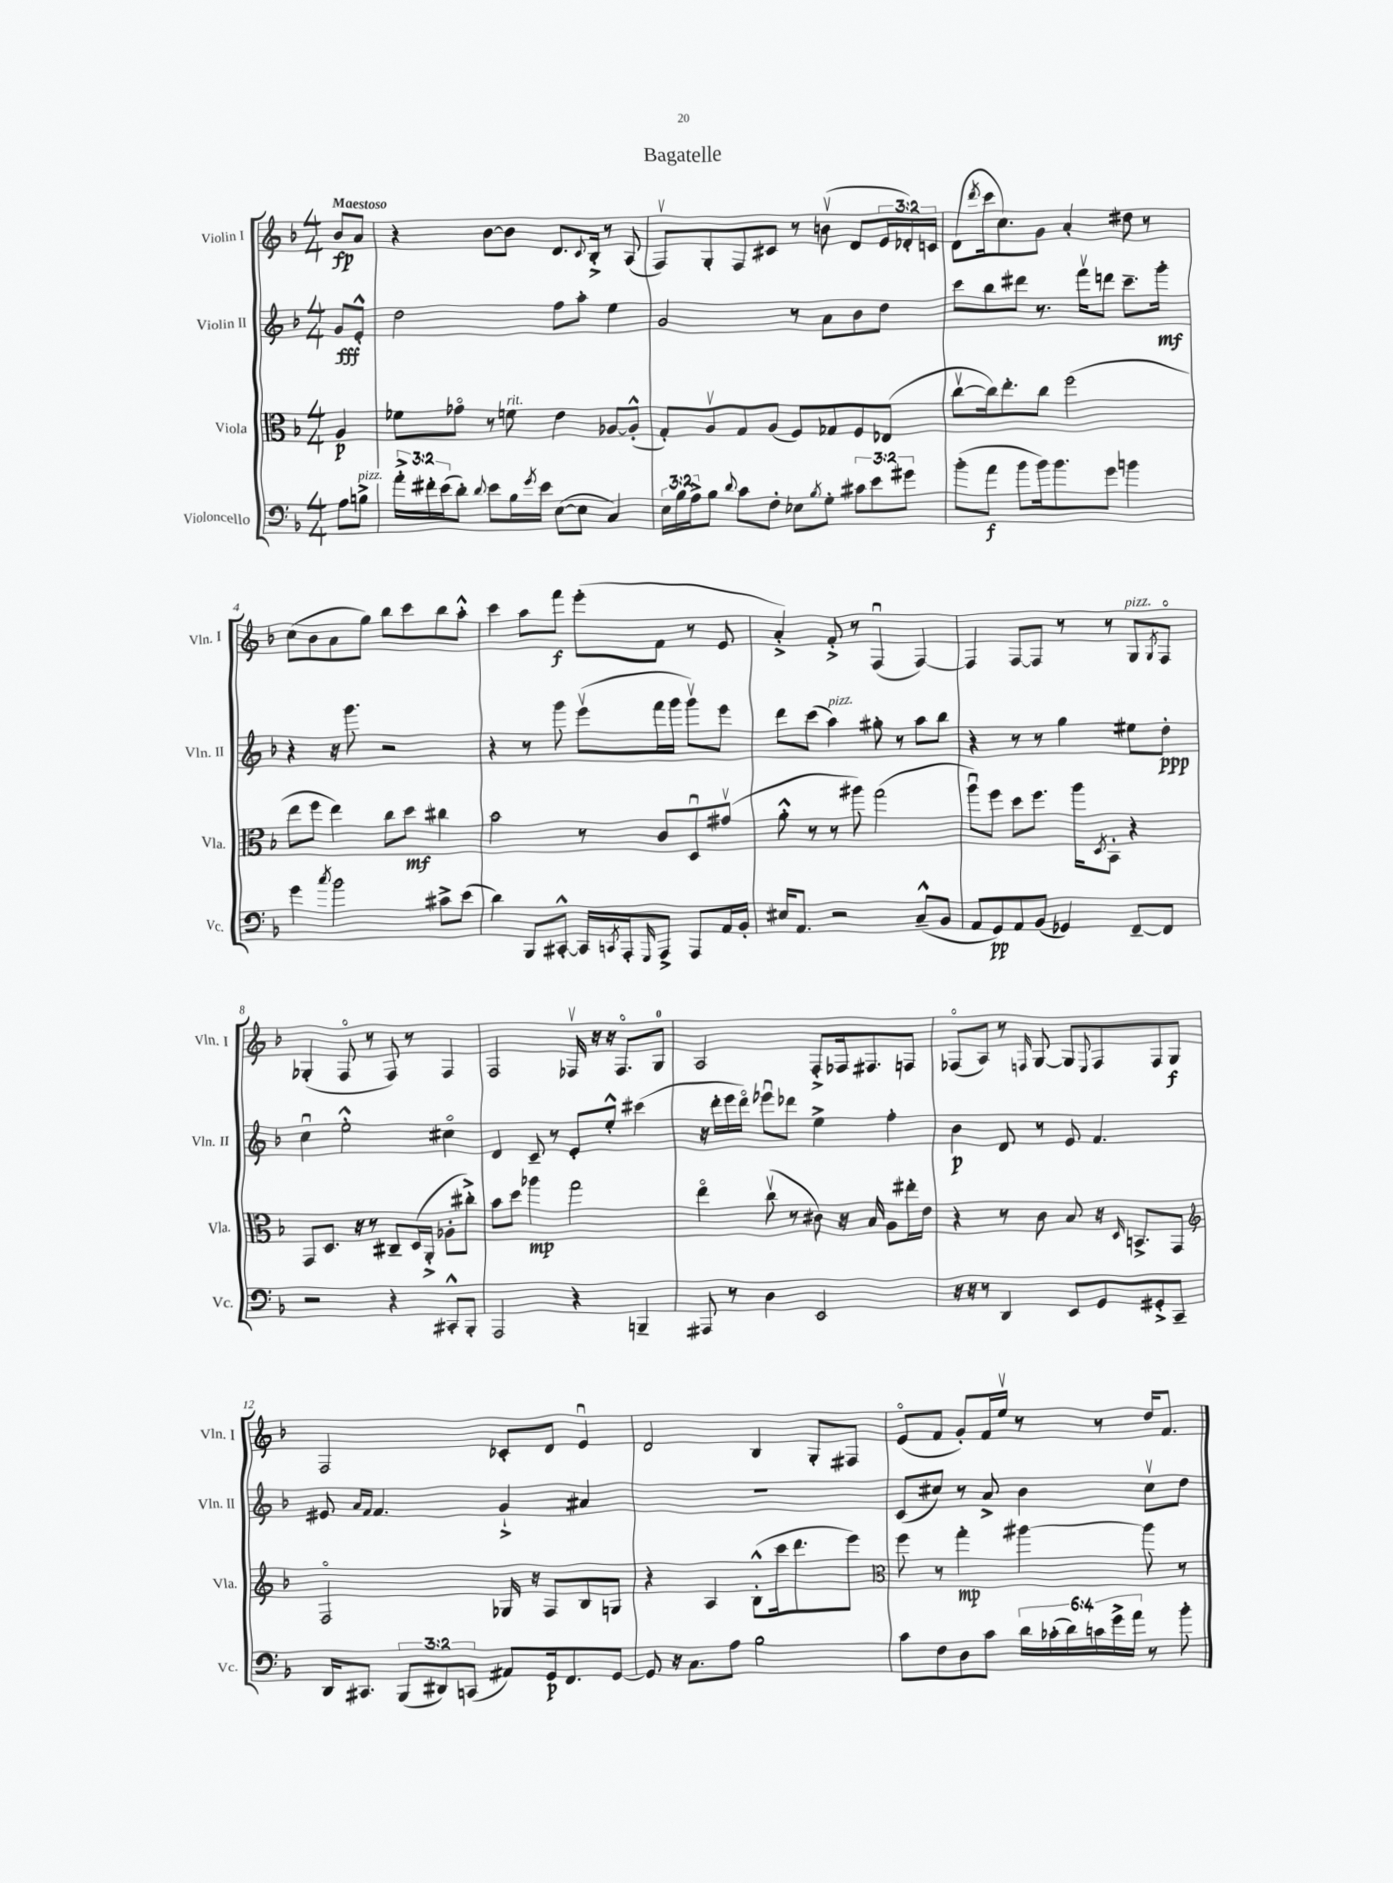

**kern	**kern	**kern	**kern
*staff4	*staff3	*staff2	*staff1
*clefF4	*clefC3	*clefG2	*clefG2
*k[b-]	*k[b-]	*k[b-]	*k[b-]
*M4/4	*M4/4	*M4/4	*M4/4
8A\L	4A/	8g/L	8b-/L
8B^\J	.	8e'^^/J	8a/J
=	=	=	=
24a'^\LL	8f-\L	2dd\	4r
24f#'\	.	.	.
(24e\J	.	.	.
8d'\J)	8g-o\J	.	.
8qqd/	.	.	.
8e\L	8r	.	[8b-\L
16B-\L	8f\	.	8b-\]J
8qg/	.	.	.
16e\JJ	.	.	.
([8E\L	4e\	8ff\L	8.d/L
8E\]J	.	8aa'\J	.
.	.	.	8qqc/
.	.	.	16B-'^/Jk
4C/)	[8A-/L	4ee\	8r
.	(8A-'^^/]J	.	(8A/
=	=	=	=
24E\LL	8G'/L)	2g/	8Fv/L)
24B-\	.	.	.
24A^\J	.	.	.
8B-\J	8Av/	.	8G'/
8qqd/	.	.	.
8c\L	8G/	.	8F/
8F'\J	(8A/J	.	8c#/J
8E-\L	8F/L)	8r	8r
8qB-/	.	.	.
8G'\J	8G-/	8a\L	(8bv\
12c#\L	8F/	8b-\	8d/L
12e\	.	.	.
.	(8E-/J	8dd\J	24e/L
12g#\J	.	.	24d-'/)
.	.	.	24c/JJ
=	=	=	=
(8b-'\L	[8ccv\L	8ccc\L	(8d\L
.	.	.	8qddd/
8a\J	16cc\]k)	8bb-\	16ccc\k
.	8.ee'\	.	8.cc\)
8b-\L	.	8ddd#\J	.
16b-\k)	8cc\J	8.r	8g\J
8.b-\	.	.	.
.	(2ff\	.	4a'/
.	.	16fffv\LK	.
8g\J	.	8ddd\J	.
4b\	.	8.ccc~\L	8dd#\
.	.	.	8r
.	.	16ggg'\Jk	.
=	=	=	=
4g\	8ee\L	4r	(8cc\L
.	8ff\J	.	8b-\
8qcc/	.	.	.
2b-\	4ee\)	16r	8a\
.	.	8.ggg\	.
.	.	.	8gg\J)
.	8cc\L	2r	8bb-\L
.	8dd\J	.	8ccc\
8c#^\L	4cc#\	.	8bb-\
(8e\J	.	.	8aa'^^\J
=	=	=	=
4d\)	2b-\	4r	4ccc\
8BBB-/L	.	8r	8aa\L
[8CC#'^^/J	.	8ggg\	8fff\J
16CC#/]LL	8r	(8eeev\L	(8eee'\L
8qCC/	.	.	.
16AAA'/J	.	.	.
16qqGGG/	.	.	.
8AAA^/J	8c/L	16fff\L	8f\J
.	.	16ggg\JJ	.
8AAA/L	8Du/	8gggv\L)	8r
16AA/L	(8g#v/J	8eee\J	8e/
16BB-'/JJ	.	.	.
=	=	=	=
16E#/LK	8a'^^\	8ddd\L	4a'^/)
8.AA/J	.	.	.
.	8r	(8ccc\J	.
2r	8r	4aa\)	8f'^/
.	8aa#\)	.	8r
.	(2gg\	8gg#'\	(4Fu/
.	.	8r	.
(8C~^^/L	.	8aa\L	[4F/)
8BB-/J	.	8bb-\J	.
=	=	=	=
8AA/L	8aau\L)	4r	4F/]
8GG/)	8ff\J	.	.
8AA/	8dd\L	8r	[8F/L
(8BB-/J	8.ff\J	8r	8F/]J
4GG-/)	.	4gg\	8r
.	16aa\LK	.	.
.	8qD/	.	.
.	8BB-'\J	.	8r
[8FF~/L	4r	8ee#\L	8G/L
.	.	.	8qG/
8FF/]J	.	8dd'\J	8Fo/J
=	=	=	=
2r	8GG/L	4ccu\	(4G-'/
.	8.D/J	.	.
.	.	2ee'^^\	8Fo/
.	16r	.	.
.	8r	.	8r
4r	8C#~/L	.	8F/)
.	(16D/L	.	8r
.	16AA'^/JJ	.	.
8CC#'^^/L	8A-'\L	4cc#o\	4F/
8BBB-'/J	8cc#'^\J)	.	.
=	=	=	=
2AAA/	8b-\L	4d/	2F/
.	8dd\J	.	.
.	4aa-\	8c~/	.
.	.	8r	.
4r	2gg\	8e'/L	16F-v/
.	.	.	16r
.	.	8ee'^^/J	16r
.	.	.	8.F-o/L
4BBB~/	.	(4ccc#\	.
.	.	.	8G/J
=	=	=	=
8AAA#/	4eeo\	16r	2A/
.	.	16ddd'\LL	.
8r	.	16eee\	.
.	.	16dddo\JJ)	.
4D\	(8ccv\	8eee-u\L	.
.	8r	8ddd-\J	.
2EE/	8c#\)	4ee^\	8F'^/L
.	16r	.	16F-/k
.	16B-/	.	8.F#/
.	8A\L	4ff'\	.
.	16ee#'\L	.	8F/J
.	16e\JJ	.	.
=	=	=	=
16r	4r	4b-\	(8F-o/L
16r	.	.	.
8r	.	.	8A/J)
4DD/	8r	8d/	8r
.	.	.	16qqF/
.	8c\	8r	[8G/
8EE/L	8B-/	8e/	8G/]L
.	.	.	8qqE/
8GG/	16r	4.f/	8F/
.	16qqD/	.	.
.	8.BB^/L	.	.
8GG#'^/	.	.	8F/
8CC~/J	8GG/J	.	8G/J
=	=	=	=
*	*clefG2	*	*
16DD/LK	2Fo/	8e#/	2F/
8.CC#/J	.	.	.
.	.	16qqa/LL	.
.	.	16qqf/JJ	.
.	.	4.f/	.
(12BBB-/L	.	.	.
12DD#/)	.	.	.
(12CC/J	.	.	.
8AA#/L)	16G-/	4g`^/	8c-'/L
.	16r	.	.
16GG/k	8F/L	.	8d/J
8.FF/	.	.	.
.	8B-/	4a#/	4eu/
[8GG/J	8G/J	.	.
=	=	=	=
8GG/]	4r	1r	2d/
16r	.	.	.
8.C\L	.	.	.
.	4A/	.	.
8A\J	.	.	.
2B-\	(8B-'^^\L	.	4B-/
.	16ccc\k	.	.
.	8.ddd\	.	.
.	.	.	8G'/L
.	8eee\J)	.	8F#/J
=	=	=	=
*	*clefC3	*	*
8c\L	8ff\	(8c/L	(8eo/L
8F\	8r	8cc#/J)	8f/J
8D\	4gg'\	8r	8g'/L)
8c\J	.	8a^/	16f/L
.	.	.	16eev/JJ
24d\LL	[4aa#\	4b-\	8r
(24c-'\	.	.	.
24d\)	.	.	.
24c\	.	.	8r
24g^\	.	.	.
24a\JJ	.	.	.
8r	8aa#\]	8cc#v\L	16dd/LK
.	.	.	8.f/J
8b-'\	8r	8dd\J	.
==	==	==	==
*-	*-	*-	*-
